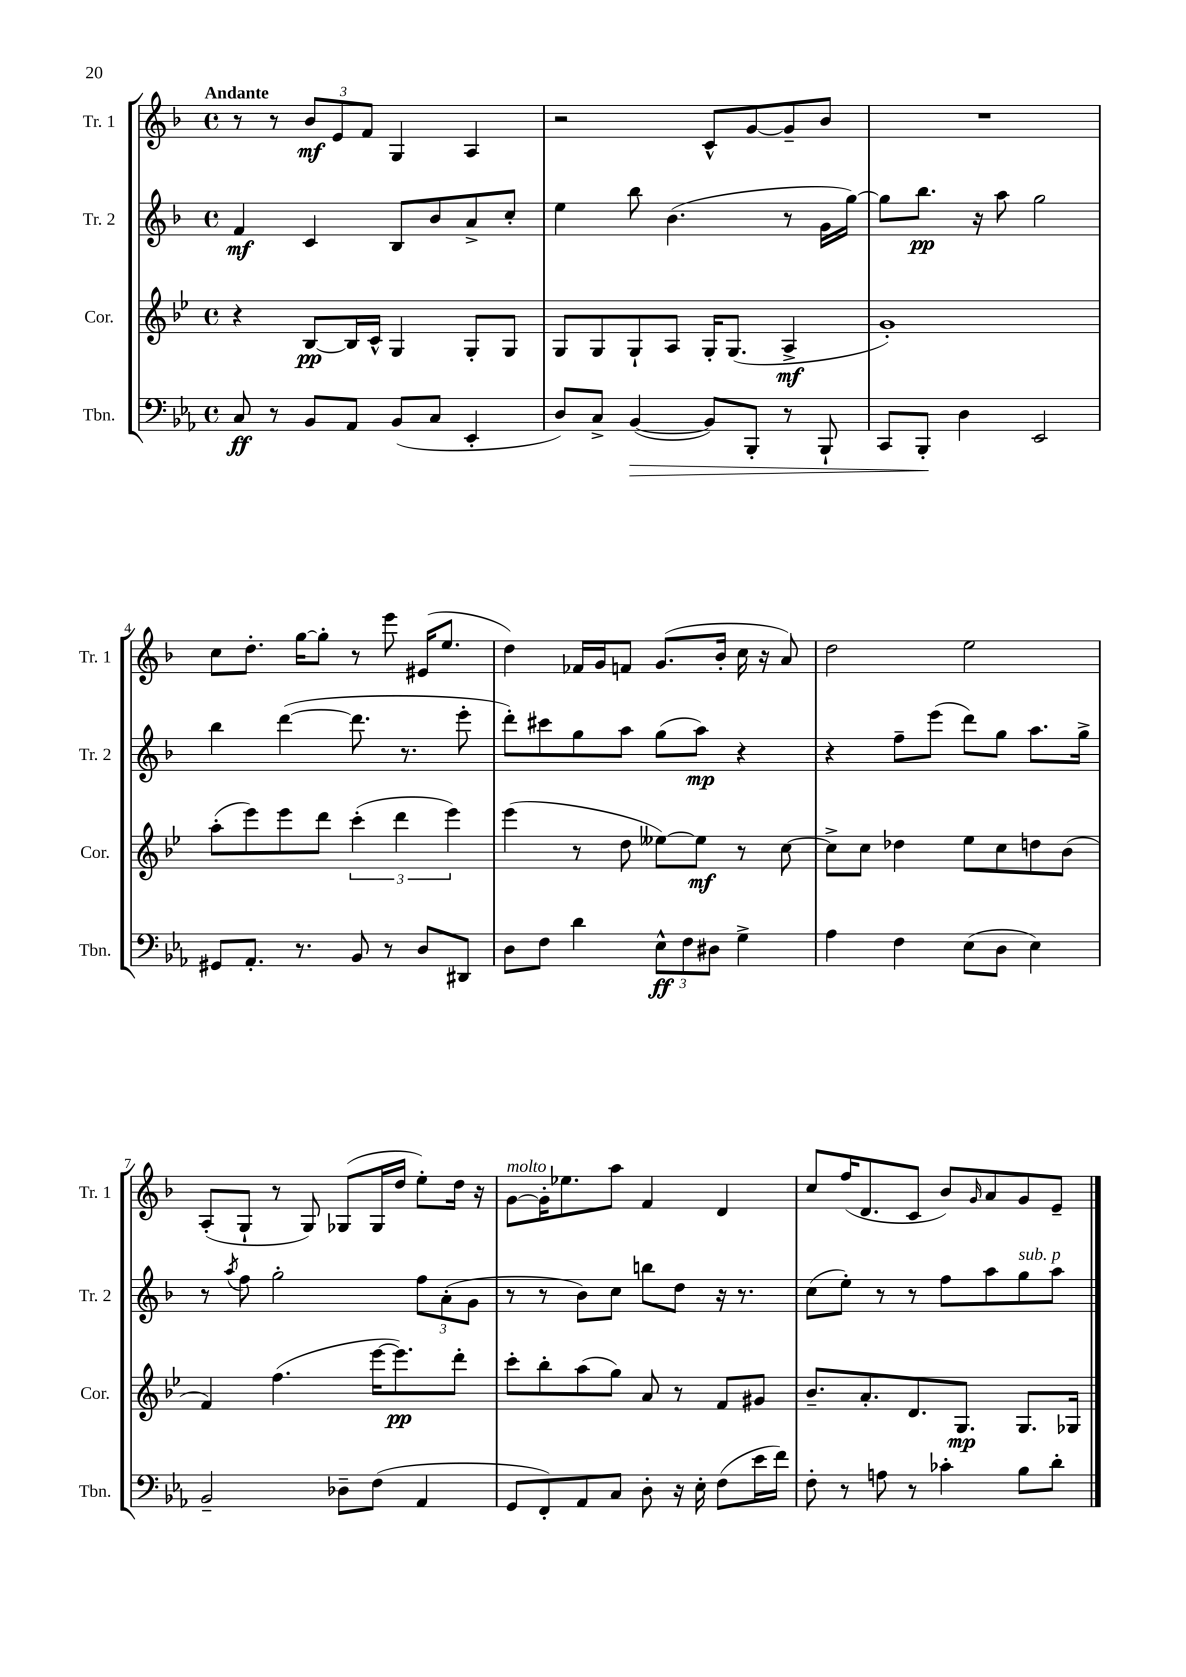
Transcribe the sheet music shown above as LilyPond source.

<<
\new StaffGroup <<
\new Staff = "s0" \with { instrumentName = "Tr. 1" shortInstrumentName = "Tr. 1" } {
    \clef treble \key f \major \defaultTimeSignature \time 4/4 \tempo "Andante"
    r8 r8 \tuplet 3/2 { bes'8\mf e'8 f'8 } g4 a4 |
    r2 c'8-^ g'8~ g'8-- bes'8 |
    R1 |
    c''8 d''8.-. g''16~ g''8-. r8 e'''8 eis'16( e''8. |
    d''4) fes'16 g'16 f'8 g'8.( bes'16-. c''16 r16 a'8) |
    d''2 e''2 |
    a8-.( g8-! r8 g8) ges8( ges16 d''16 e''8-.) d''16 r16 |
    g'8~^\markup { \italic "molto" } g'16-. ees''8. a''8 f'4 d'4 |
    c''8 f''16( d'8. c'8 bes'8) \grace { g'16 } a'8 g'8 e'8-- \bar "|." |
}
\new Staff = "s1" \with { instrumentName = "Tr. 2" shortInstrumentName = "Tr. 2" } {
    \clef treble \key f \major \defaultTimeSignature \time 4/4
    f'4\mf c'4 bes8 bes'8 a'8-> c''8-. |
    e''4 bes''8 bes'4.( r8 g'16 g''16~) |
    g''8 bes''8.\pp r16 a''8 g''2 |
    bes''4 d'''4~( d'''8. r8. e'''8-. |
    d'''8-.) cis'''8 g''8 a''8 g''8( a''8\mp) r4 |
    r4 f''8-- e'''8( d'''8) g''8 a''8. g''16-> |
    r8 \acciaccatura { a''8 } f''8 g''2-. \tuplet 3/2 { f''8 a'8-.( g'8 } |
    r8 r8 bes'8) c''8 b''8 d''8 r16 r8. |
    c''8( e''8-.) r8 r8 f''8 a''8 g''8^\markup { \italic "sub. p" } a''8 \bar "|." |
}
\new Staff = "s2" \with { instrumentName = "Cor." shortInstrumentName = "Cor." } {
    \clef treble \key bes \major \defaultTimeSignature \time 4/4
    r4 bes8~\pp bes16 c'16-^ g4 g8-. g8 |
    g8 g8 g8-! a8 g16-. g8.( a4->\mf |
    g'1-.) |
    a''8-.( ees'''8) ees'''8 d'''8 \tuplet 3/2 { c'''4-.( d'''4 ees'''4) } |
    ees'''4( r8 d''8 eeses''8~) eeses''8\mf r8 c''8~ |
    c''8-> c''8 des''4 ees''8 c''8 d''8 bes'8( |
    f'4) f''4.( ees'''16~ ees'''8.\pp) d'''8-. |
    c'''8-. bes''8-. a''8( g''8) a'8 r8 f'8 gis'8 |
    bes'8.-- a'8.-. d'8. g8.\mp g8. ges16 \bar "|." |
}
\new Staff = "s3" \with { instrumentName = "Tbn." shortInstrumentName = "Tbn." } {
    \clef bass \key ees \major \defaultTimeSignature \time 4/4
    c8\ff r8 bes,8 aes,8 bes,8( c8 ees,4-. |
    d8) c8-> bes,4~\>( bes,8) bes,,8-. r8 bes,,8-! |
    c,8 bes,,8-.\! d4 ees,2 |
    gis,8 aes,8.-. r8. bes,8 r8 d8 dis,8 |
    d8 f8 d'4 \tuplet 3/2 { ees8-^\ff f8 dis8 } g4-> |
    aes4 f4 ees8( d8 ees4) |
    bes,2-- des8-- f8( aes,4 |
    g,8 f,8-.) aes,8 c8 d8-. r16 ees16-. f8( ees'16 f'16) |
    f8-. r8 a8 r8 ces'4-. bes8 d'8-. \bar "|." |
}
>>
>>
